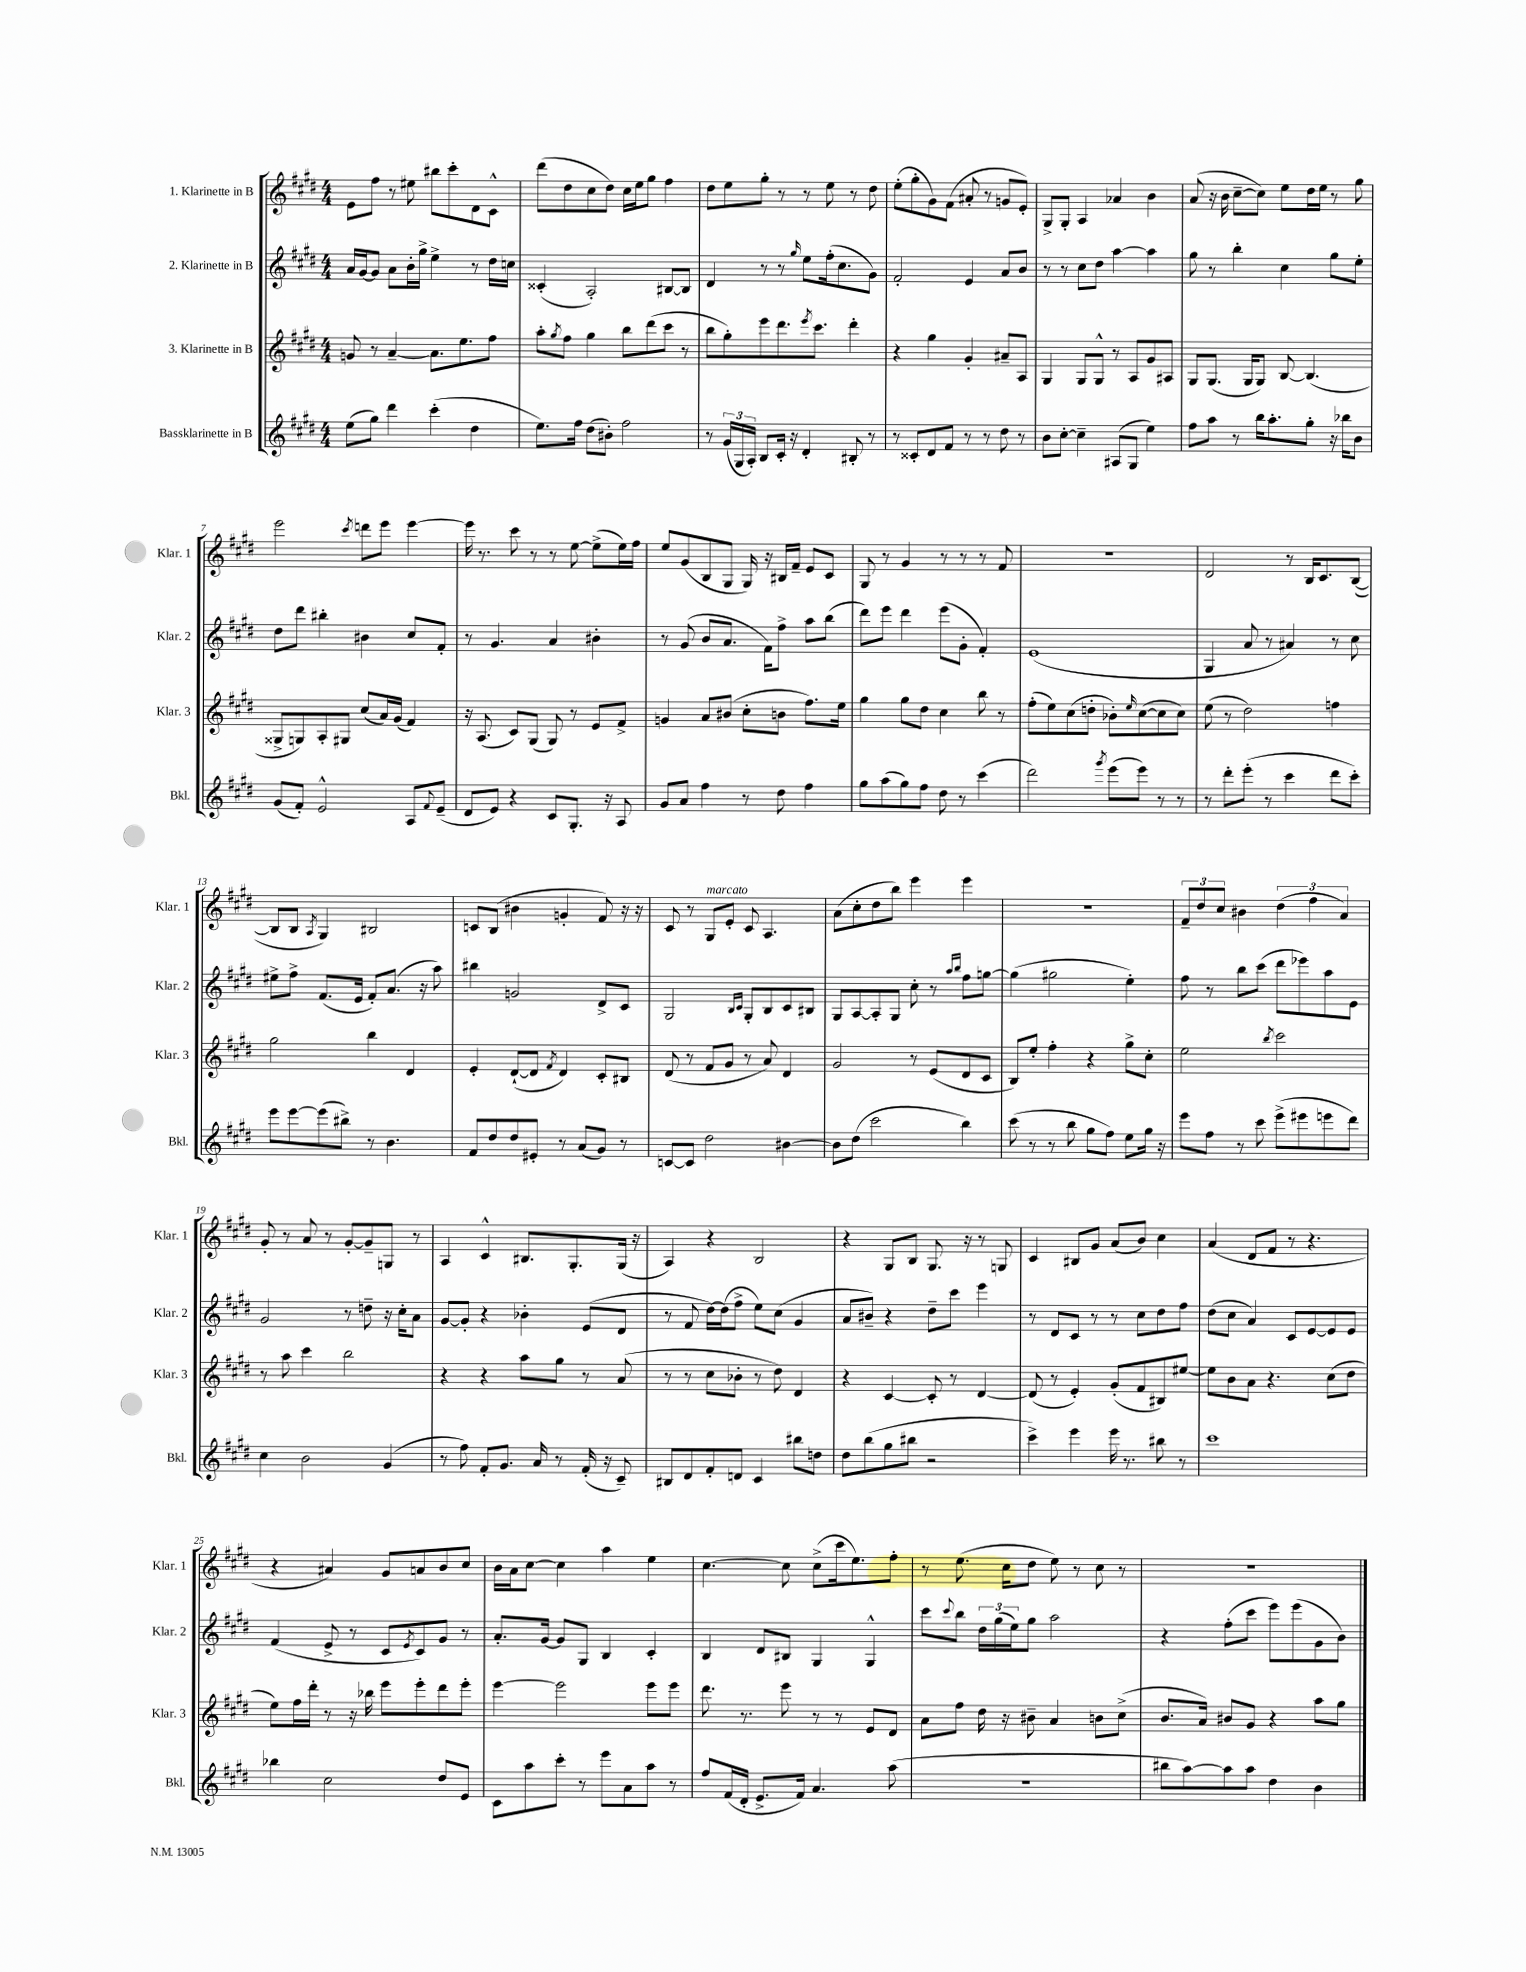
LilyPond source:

<<
\new StaffGroup <<
\new Staff = "s0" \with { instrumentName = "1. Klarinette in B" shortInstrumentName = "Klar. 1" } {
    \clef treble \key e \major \numericTimeSignature \time 4/4
    e'8 fis''8 r8 eis''8 bis''8 cis'''8-. dis'8 cis'8-^ |
    dis'''8( dis''8 cis''8 dis''8) cis''16 e''16 gis''8 fis''4 |
    dis''8 e''8 gis''8-. r8 r8 e''8 r8 dis''8 |
    e''8-.( gis''8-. gis'8) fis'8( ais'8-. r8 g'8 e'8-.) |
    gis8-> gis8-. a4 aes'4 b'4 |
    a'8( r16 b'16 cis''8~-- cis''8) e''8 dis''16 e''16 r8 gis''8 |
    e'''2 \acciaccatura { cis'''8 } d'''8 e'''8 e'''4~ |
    e'''16 r8. cis'''8 r8 r8 e''8~ e''8->( e''16) fis''16 |
    e''8 gis'8( b8 gis8 gis16) r16 bis16 fis'16-- e'8 cis'8 |
    gis8 r8 gis'4 r8 r8 r8 fis'8 |
    R1 |
    dis'2 r8 b16 cis'8. b8~( |
    b8 b8 \acciaccatura { a8 } gis4) bis2 |
    c'8 b8( bis'4 g'4-. fis'8) r16 r16 |
    cis'8 r8 gis8^\markup { \italic "marcato" } e'8-. cis'8 a4. |
    a'8( cis''8-. dis''8 b''8) e'''4 e'''4 |
    R1 |
    \tuplet 3/2 { fis'8-- dis''8 cis''8 } bis'4 \tuplet 3/2 { dis''4( fis''4 a'4) } |
    gis'8-. r8 a'8 r8 gis'8~-. gis'8-- g8 r8 |
    a4 cis'4-^ bis8. gis8.-. gis16( r16 |
    a4) r4 b2 |
    r4 gis8 b8 gis8. r16 r8 g8 |
    cis'4 bis8 gis'8 a'8( b'8) cis''4 |
    a'4( dis'8 fis'8 r8 r4. |
    r4 ais'4) gis'8 a'8 b'8 cis''8 |
    b'16 a'16 cis''8~ cis''4 a''4 e''4 |
    cis''4.~ cis''8 cis''8->( cis'''16 e''8.) fis''8-. |
    r8 e''8.( cis''16 dis''8 e''8) r8 cis''8 r8 |
    r1 \bar "|." |
}
\new Staff = "s1" \with { instrumentName = "2. Klarinette in B" shortInstrumentName = "Klar. 2" } {
    \clef treble \key e \major \numericTimeSignature \time 4/4
    a'16 gis'16~ gis'8 a'8 b'16-. gis''16-> e''4-> r8 dis''16 c''16 |
    cisis'4-.( a2-.) bis8~ bis8 |
    dis'4 r8 r8 \grace { gis''16 } e''8 fis''16-.( cis''8. gis'8) |
    fis'2-. e'4 a'8 b'8 |
    r8 r8 cis''8 dis''8 a''4~ a''4 |
    gis''8 r8 b''4-. cis''4 gis''8 e''8-. |
    dis''8 dis'''8 bis''4-. bis'4 cis''8 fis'8-. |
    r8 gis'4. a'4 bis'4-. |
    r8 gis'8( b'8 a'8. fis'16) fis''8-> a''8 b''8( |
    dis'''8) e'''8 dis'''4 e'''8( gis'8-. fis'4-.) |
    e'1( |
    gis4 a'8 r8 ais'4) r8 cis''8 |
    eis''8-> fis''8-> fis'8.( e'16 fis'8-.) a'8.( r16 a''8) |
    bis''4 g'2 dis'8-> cis'8 |
    gis2 \grace { b16 cis'16 } gis8-. b8 cis'8 bis8 |
    gis8 a8~ a8-. gis8 cis''8-. r8 \grace { a''16 b''16 } fis''8 g''8~ |
    g''4( gis''2 e''4-.) |
    fis''8 r8 b''8 cis'''8( dis'''8 ees'''8) a''8 e'8 |
    gis'2 r8 d''8-- r16 cis''16-. a'8 |
    gis'8~ gis'8-. r4 bes'4-. e'8( dis'8 |
    r8 fis'8 dis''16~) dis''16( fis''8-> e''8) cis''8( gis'4 |
    a'8 bis'8--) r4 dis''8-- cis'''8 e'''4 |
    r8 dis'8 cis'8 r8 r8 cis''8 dis''8 fis''8 |
    dis''8( cis''8 a'4) cis'8 e'8~ e'8 e'8 |
    fis'4( e'8-> r8 cis'8 \acciaccatura { e'8 } cis'8) gis'8 r8 |
    a'8.-. gis'16~ gis'8 gis8 b4 cis'4-. |
    b4 dis'8 bis8 gis4 gis4-^ |
    cis'''8 \appoggiatura { cis'''8 } b''8 \tuplet 3/2 { dis''16 gis''16( e''16) } gis''8 a''2 |
    r4 fis''8-.( cis'''8 e'''8) e'''8( gis'8 b'8) \bar "|." |
}
\new Staff = "s2" \with { instrumentName = "3. Klarinette in B" shortInstrumentName = "Klar. 3" } {
    \clef treble \key e \major \numericTimeSignature \time 4/4
    g'8 r8 a'4~-- a'8. e''8. fis''8 |
    a''8-. \acciaccatura { gis''8 } fis''8 gis''4 b''8 dis'''8( cis'''8 r8 |
    b''8 gis''8-.) e'''8 dis'''8. \acciaccatura { e'''8 } cis'''8. dis'''4-. |
    r4 gis''4 gis'4-. ais'8-- a8 |
    gis4 gis8 gis8-^ r8 a8 gis'8 ais8 |
    gis8 gis8.( gis16 gis8) b8~ b4.( |
    gisis8-> g8) a8-. gis8 cis''8( a'16) gis'16( fis'4) |
    r16 a8.( cis'8) gis8( gis8) r8 e'8 fis'8-> |
    g'4 a'8 bis'8( cis''8-. b'8 fis''8.) e''16 |
    gis''4 gis''8 dis''8 cis''4 b''8 r8 |
    fis''8-.( e''8) cis''8( d''8-. bes'8-.) \grace { e''16 } cis''8~( cis''8 cis''8) |
    e''8( r8 dis''2) f''4 |
    gis''2 b''4 dis'4 |
    e'4-. dis'8~-!( dis'8 \acciaccatura { fis'8 } dis'4) cis'8-. bis8 |
    dis'8( r8 fis'8 gis'8 r8 a'8) dis'4 |
    gis'2 r8 e'8( dis'8 cis'8 |
    b8) e''8-. fis''4-. r4 gis''8-> cis''8-. |
    e''2 \acciaccatura { b''8 } cis'''2 |
    r8 a''8 cis'''4 b''2 |
    r4 r4 a''8 gis''8 r8 a'8( |
    r8 r8 cis''8 bes'8-. r8 dis''8) dis'4 |
    r4 cis'4~ cis'8-. r8 dis'4~ |
    dis'8( r8 e'4-.) gis'8-.( fis'8 bis8) eis''8~ |
    eis''8 b'8 a'8 r4. cis''8( dis''8 |
    e''8) fis''16 dis'''16-. r8 r16 bes''16 e'''8 e'''8-. dis'''8 e'''8-. |
    e'''4~ e'''2 e'''8 e'''8 |
    dis'''8. r8. e'''8 r8 r8 e'8 dis'8 |
    a'8 fis''8 dis''16 r16 bis'8-- a'4 b'8 cis''8->( |
    b'8. a'16) bis'8 gis'8 r4 a''8 gis''8 \bar "|." |
}
\new Staff = "s3" \with { instrumentName = "Bassklarinette in B" shortInstrumentName = "Bkl." } {
    \clef treble \key e \major \numericTimeSignature \time 4/4
    e''8( gis''8) dis'''4 cis'''4-.( dis''4 |
    e''8.) fis''16 dis''8( bis'8-.) fis''2 |
    r8 \tuplet 3/2 { gis'16( gis16 a16-.) } b8 cis'16-. r16 dis'4-. bis8-. r8 |
    r8 cisis'8-. dis'8 fis'8 r8 r8 dis''8 r8 |
    b'8 cis''8~-. cis''4-- ais8( gis8 e''4) |
    fis''8 a''8 r8 b''16 a''8.-. gis''8-. r16 bes''16 b'8 |
    gis'8( fis'8-.) e'2-^ a8 \appoggiatura { fis'8 } e'8--( |
    dis'8 e'8) r4 cis'8 gis8.-. r16 a8 |
    gis'8 a'8 fis''4 r8 dis''8 fis''4 |
    gis''8 a''8( gis''8) fis''8 dis''8 r8 cis'''4( |
    dis'''2) \acciaccatura { gis'''8 } e'''8( e'''8) r8 r8 |
    r8 dis'''8-. e'''8-.( r8 cis'''4 dis'''8 cis'''8-.) |
    e'''8 e'''8~ e'''8( bis''8->) r8 b'4. |
    fis'8 dis''8 dis''8 eis'8-. r8 a'8( gis'8) r8 |
    c'8~ c'8 dis''2 bis'4~ |
    bis'8 dis''8( cis'''2 b''4) |
    cis'''8( r8 r8 b''8 gis''8 fis''8) e''8 gis''16 r16 |
    e'''8 fis''8 r8 cis'''8 e'''8->( eis'''8 e'''8 dis'''8) |
    cis''4 b'2 gis'4( |
    r8 fis''8) fis'8-. gis'8. a'16 r8 fis'16-.( r16 cis'8--) |
    bis8 dis'8 fis'8-. d'8 cis'4 bis''8 d''8 |
    dis''8 b''8( gis''8 bis''8 r2 |
    cis'''4->) e'''4 e'''16 r8. bis''8 r8 |
    cis'''1 |
    bes''4 cis''2 dis''8 e'8 |
    cis'8 a''8 cis'''8-. r8 e'''8 a'8 a''8 r8 |
    fis''8 fis'16( dis'16-. e'8.-> fis'16) a'4. a''8( |
    r1 |
    bis''8 a''8~) a''8 a''8 dis''4 b'4 \bar "|." |
}
>>
>>
